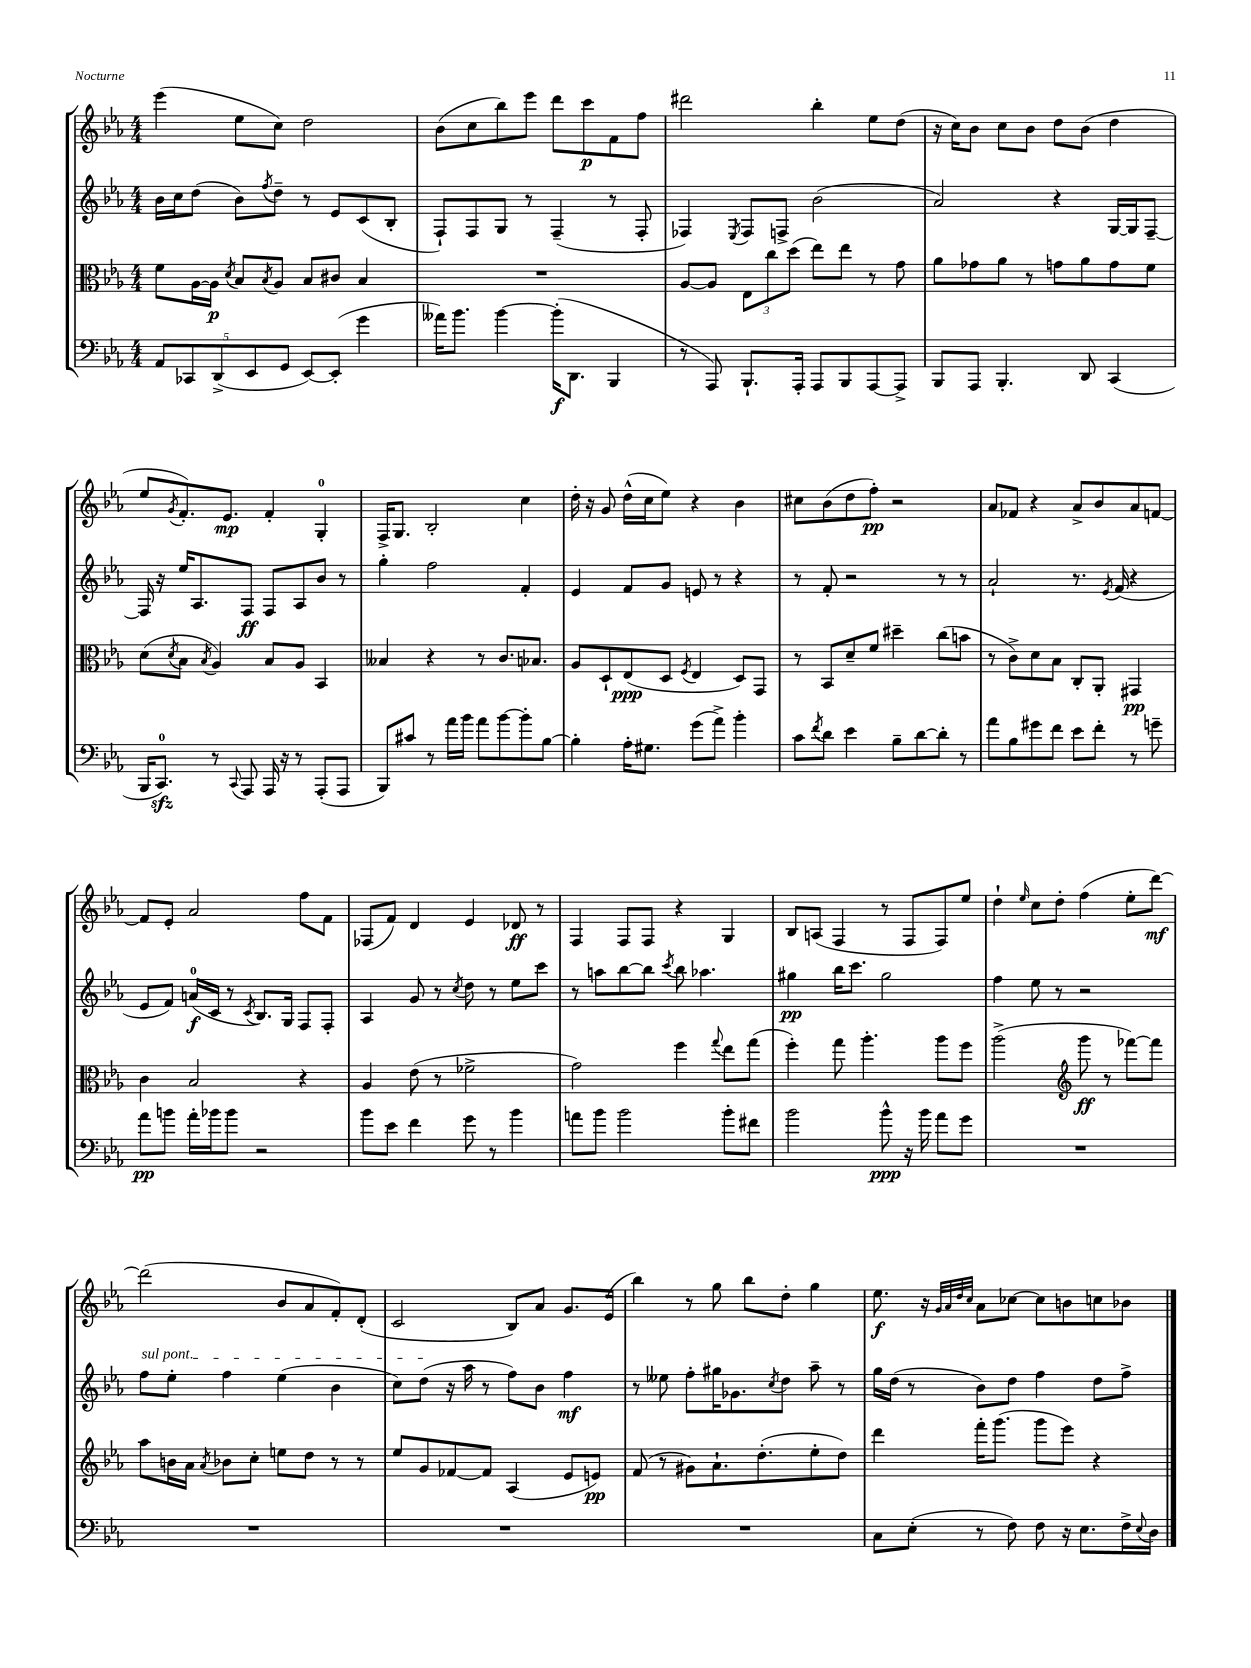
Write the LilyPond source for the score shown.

<<
\new StaffGroup <<
\new Staff = "s0" {
    \clef treble \key ees \major \numericTimeSignature \time 4/4
    ees'''4( ees''8 c''8) d''2 |
    bes'8( c''8 bes''8) ees'''8 d'''8 c'''8\p f'8 f''8 |
    dis'''2 bes''4-. ees''8 d''8( |
    r16 c''16) bes'8 c''8 bes'8 d''8 bes'8( d''4 |
    ees''8 \acciaccatura { g'8 } f'8.-.) ees'8.\mp f'4-. g4-0-. |
    f16-> g8. bes2-. c''4 |
    d''16-. r16 g'8 d''16-^( c''16 ees''8) r4 bes'4 |
    cis''8 bes'8( d''8 f''8-.\pp) r2 |
    aes'8 fes'8 r4 aes'8-> bes'8 aes'8 f'8~ |
    f'8 ees'8-. aes'2 f''8 f'8 |
    fes8( f'8) d'4 ees'4 des'8\ff r8 |
    f4 f8 f8 r4 g4 |
    bes8 a8( f4 r8 f8 f8) ees''8 |
    d''4-! \grace { ees''16 } c''8 d''8-. f''4( ees''8-. d'''8~\mf) |
    d'''2( bes'8 aes'8 f'8-.) d'8-.( |
    c'2 bes8) aes'8 g'8. ees'16( |
    bes''4) r8 g''8 bes''8 d''8-. g''4 |
    ees''8.\f r16 \grace { g'32 aes'32 d''32 c''32 } aes'8 ces''8~ ces''8 b'8 c''8 bes'8 \bar "|." |
}
\new Staff = "s1" {
    \clef treble \key ees \major \numericTimeSignature \time 4/4
    bes'16 c''16 d''8( bes'8) \acciaccatura { f''8 } d''8-- r8 ees'8 c'8( bes8-. |
    f8-!) f8 g8 r8 f4--( r8 f8-. |
    fes4) \acciaccatura { ees8 } fes8 f8-> bes'2( |
    aes'2) r4 g16~ g16 f8~-- |
    f16 r16 ees''16 aes8. f8\ff f8 aes8 bes'8 r8 |
    g''4-. f''2 f'4-. |
    ees'4 f'8 g'8 e'8 r8 r4 |
    r8 f'8-. r2 r8 r8 |
    aes'2-! r8. \acciaccatura { ees'8 } f'16( r4 |
    ees'8 f'8) a'16-0\f( c'16 r8 \acciaccatura { c'8 } bes8.) g16 f8 f8-. |
    aes4 g'8 r8 \acciaccatura { c''8 } d''8 r8 ees''8 c'''8 |
    r8 a''8 bes''8~ bes''8 \acciaccatura { c'''8 } bes''8 aes''4. |
    gis''4\pp bes''16 c'''8. gis''2 |
    f''4 ees''8 r8 r2 |
    \once \override TextSpanner.bound-details.left.text = \markup { \italic "sul pont." } f''8\startTextSpan ees''8-. f''4 ees''4( bes'4 |
    c''8) d''8\stopTextSpan( r16 aes''16 r8 f''8) bes'8 f''4\mf |
    r8 eeses''8 f''8-. gis''16 ges'8. \acciaccatura { c''8 } d''8 aes''8-- r8 |
    g''16 d''16( r8 bes'8) d''8 f''4 d''8 f''8-> \bar "|." |
}
\new Staff = "s2" {
    \clef alto \key ees \major \numericTimeSignature \time 4/4
    f'8 aes16~ aes16\p \acciaccatura { d'8 } bes8 \acciaccatura { bes8 } aes8 bes8 cis'8 bes4 |
    R1 |
    aes8~ aes8 \tuplet 3/2 { ees8 c''8 d''8( } ees''8) ees''8 r8 g'8 |
    aes'8 ges'8 aes'8 r8 g'8 aes'8 g'8 f'8 |
    d'8( \acciaccatura { d'8 } bes8 \acciaccatura { bes8 } aes4) bes8 aes8 bes,4 |
    beses4 r4 r8 c'8. bes8. |
    aes8 d8-! ees8\ppp( d8 \acciaccatura { f8 } ees4 d8) g,8 |
    r8 bes,8 d'8-- f'8 dis''4-- c''8( b'8 |
    r8 c'8->) d'8 bes8 c8-. aes,8-. gis,4\pp |
    c'4 bes2 r4 |
    aes4 ees'8( r8 fes'2-> |
    g'2) f''4 \appoggiatura { g''8 } ees''8 g''8( |
    f''4-.) g''8 aes''4.-. aes''8 f''8 |
    aes''2->( \clef treble g'''8\ff r8 fes'''8~) fes'''8 |
    aes''8 b'16 aes'16 \acciaccatura { aes'8 } bes'8 c''8-. e''8 d''8 r8 r8 |
    ees''8 g'8 fes'8~ fes'8 aes4( ees'8 e'8\pp) |
    f'8( r8 gis'8) aes'8.-! d''8.-.( ees''8-. d''8) |
    d'''4 f'''16-. g'''8.( g'''8 ees'''8) r4 \bar "|." |
}
\new Staff = "s3" {
    \clef bass \key ees \major \numericTimeSignature \time 4/4
    \tuplet 5/4 { aes,8 ces,8 d,8->( ees,8 g,8 } ees,8~) ees,8-.( g'4 |
    aeses'16) bes'8. bes'4~ bes'16-.\f( d,8. bes,,4 |
    r8 aes,,8) bes,,8.-! aes,,16-. aes,,8 bes,,8 aes,,8~ aes,,8-> |
    bes,,8 aes,,8 bes,,4.-. d,8 c,4( |
    bes,,16 c,8.-0\sfz) r8 \appoggiatura { c,8 } aes,,8 aes,,16 r16 r8 aes,,8-.( aes,,8 |
    bes,,8) cis'8 r8 aes'16 bes'16 aes'8 bes'8~ bes'8-. bes8~ |
    bes4-. aes16-. gis8. g'8( aes'8->) bes'4-. |
    c'8 \acciaccatura { f'8 } d'8 ees'4 bes8-- d'8~ d'8-. r8 |
    aes'8 bes8 gis'8 f'8 ees'8 f'8-. r8 g'8-- |
    aes'8\pp b'8 aes'16-. bes'16 bes'8 r2 |
    bes'8 ees'8 f'4 g'8 r8 bes'4 |
    a'8 bes'8 bes'2 bes'8-. fis'8 |
    bes'2 bes'8-^\ppp r16 bes'16 aes'8 g'8 |
    R1 |
    R1 |
    R1 |
    R1 |
    c8 ees8-.( r8 f8) f8 r16 ees8. f16-> \appoggiatura { ees8 } d16 \bar "|." |
}
>>
>>
\layout { \context { \Score \remove "Bar_number_engraver" } }
